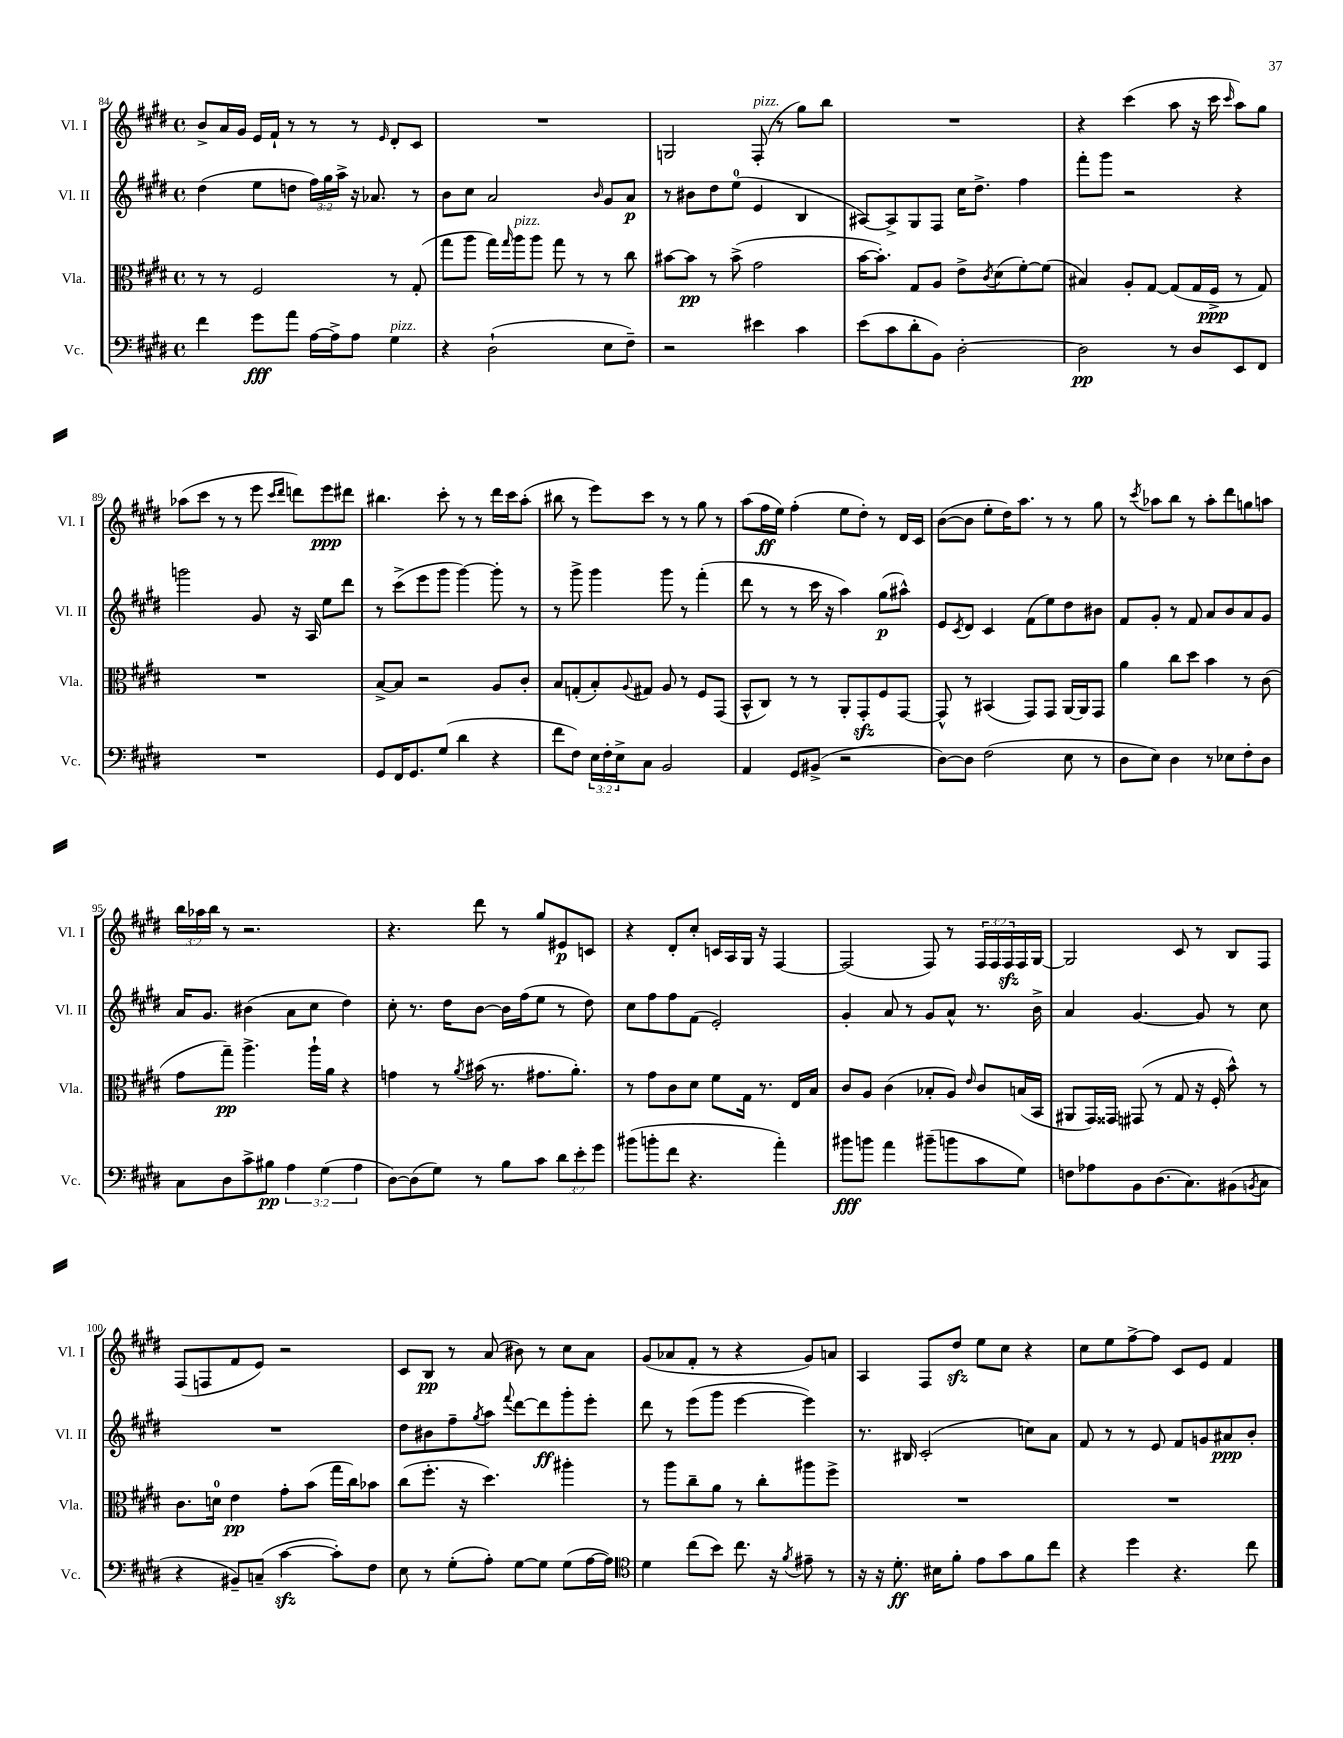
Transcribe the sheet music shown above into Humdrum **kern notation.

**kern	**kern	**kern	**kern
*staff4	*staff3	*staff2	*staff1
*clefF4	*clefC3	*clefG2	*clefG2
*k[f#c#g#d#]	*k[f#c#g#d#]	*k[f#c#g#d#]	*k[f#c#g#d#]
*M4/4	*M4/4	*M4/4	*M4/4
*met(c)	*met(c)	*met(c)	*met(c)
4f#	8r	(4dd#	8b^
.	8r	.	16a
.	.	.	16g#
8g#	2F#	8ee	16e
.	.	.	16f#`
8a	.	8dd	8r
[16A	.	24ff#)	8r
.	.	24gg#	.
16A^]	.	.	.
.	.	24aa^	.
8A	.	16r	8r
.	.	8.a-	.
.	.	.	16qqe
4G#	8r	.	8d#'
.	(8G#'	8r	8c#
=	=	=	=
4r	8gg#	8b	1r
.	8aa	8cc#	.
(2D#`	16gg#)	2a	.
.	16qqgg#	.	.
.	16aa	.	.
.	8aa	.	.
.	8gg#	.	.
.	8r	.	.
.	.	16qqb	.
8E	8r	8g#	.
8F#~)	8cc#	8a	.
=	=	=	=
2r	[8b#	8r	2G
.	8b#]	8b#	.
.	8r	8dd#	.
.	(8b#^	(8ee	.
4e#	2g#	4e	(8F#'
.	.	.	8r
4c#	.	4B	8gg#)
.	.	.	8bb
=	=	=	=
(8e	[16b	[8A#)	1r
.	8.b'])	.	.
8c#	.	8A#^]	.
8d#'	8G#	8G#	.
8BB)	8A	8F#	.
[2D#'	8e^	16cc#	.
.	.	8.dd#^	.
.	8qc#	.	.
.	(8d#	.	.
.	[8f#')	4ff#	.
.	(8f#]	.	.
=	=	=	=
2D#]	4B#)	8fff#'	4r
.	.	8ggg#	.
.	8A'	2r	(4ccc#
.	[8G#	.	.
8r	(8G#]	.	8aa
8D#	16G#	.	16r
.	16F#^	.	16ccc#
.	.	.	16qqccc#
8EE	8r	4r	8aa)
8FF#	8G#)	.	8gg#
=	=	=	=
1r	1r	2ggg	(8aa-
.	.	.	8ccc#
.	.	.	8r
.	.	.	8r
.	.	8g#	8eee
.	.	.	16qqccc#
.	.	.	16qqddd#
.	.	16r	8ddd)
.	.	16A	.
.	.	8ee	8eee
.	.	8ddd#	8ddd#
=	=	=	=
8GG#	[8B^	8r	4.bb#
16FF#	8B]	(8ccc#^	.
8.GG#	.	.	.
.	2r	8eee	.
(8G#	.	8ggg#	8ccc#'
4d#	.	[4ggg#)	8r
.	.	.	8r
4r	8A	8ggg#']	16ddd#
.	.	.	16ccc#
.	8c#'	8r	(8aa'
=	=	=	=
8f#	8B	8r	8bb#
8F#)	(8G'	8ggg#^	8r
24E	8B')	4ggg#	8eee)
24F#'	.	.	.
24E^	.	.	.
.	8qqA	.	.
8C#	8G#	.	8ccc#
2BB	8A	8ggg#	8r
.	8r	8r	8r
.	8F#	(4fff#'	8gg#
.	(8GG#	.	8r
=	=	=	=
4AA	8BB^^	8ddd#	(8aa
.	8C#)	8r	16ff#
.	.	.	16ee)
8GG#	8r	8r	(4ff#'
(8BB#^	8r	16ccc#	.
.	.	16r	.
2r	8AA'	4aa)	8ee
.	8GG#'	.	8dd#')
.	8F#	(8gg#	8r
.	[8GG#	8aa#^^)	16d#
.	.	.	16c#
=	=	=	=
[8D#)	8GG#^^]	8e	([8b
.	.	8qc#	.
8D#]	8r	8d#	8b]
(2F#	(4BB#	4c#	8ee'
.	.	.	16dd#)
.	.	.	8.aa
.	8GG#)	(8f#	.
.	8GG#	8ee)	8r
8E	[16AA	8dd#	8r
.	16AA]	.	.
8r	8GG#	8b#	8gg#
=	=	=	=
8D#	4a	8f#	8r
.	.	.	8qccc#
8E)	.	8g#'	8aa-
4D#	8cc#	8r	8bb
.	8dd#	8f#	8r
8r	4b	8a	8aa-'
8E-	.	8b	8ddd#
8F#'	8r	8a	8gg
8D#	(8c#	8g#	8aa
=	=	=	=
8C#	8g#	16a	24bb
.	.	.	24aa-
.	.	8.g#	.
.	.	.	24bb
8D#	8gg#~)	.	8r
8c#^	4.aa^	(4b#	2.r
8B#	.	.	.
6A	.	8a	.
.	16aa`	8cc#	.
(6G#	.	.	.
.	16a	.	.
.	4r	4dd#)	.
6A	.	.	.
=	=	=	=
[8D#)	4g	8cc#'	4.r
(8D#]	.	8.r	.
8G#)	8r	.	.
.	.	16dd#	.
.	8qa	.	.
8r	(16b#	[8b	8ddd#
.	8.r	.	.
8B	.	16b]	8r
.	.	(16ff#	.
8c#	8.g#	8ee	8gg#
12d#	.	8r	8e#
.	8.a')	.	.
12e'	.	.	.
.	.	8dd#)	8c
12g#	.	.	.
=	=	=	=
(8b#	8r	8cc#	4r
8b'	8g#	8ff#	.
8f#	8c#	8ff#	8d#'
4.r	8d#	(8f#	8cc#'
.	8f#	2e')	16c
.	.	.	16A
.	16G#	.	16G#
.	8.r	.	16r
4a')	.	.	[4F#
.	16E	.	.
.	16B	.	.
=	=	=	=
8b#	8c#	4g#'	(2F#]
8b	8A	.	.
4a	(4c#	8a	.
.	.	8r	.
(8b#~	8B-'	8g#	8F#)
8b	8A)	8a^^	8r
.	16qqe	.	.
8c#	8c#	8.r	24F#
.	.	.	24F#
.	.	.	24F#
8G#)	(16B	.	16F#
.	16BB	16b^	[16G#
=	=	=	=
8F	8AA#	4a	2G#]
8A-	16GG#)	.	.
.	16GG##	.	.
8BB	(8GG#	[4.g#	.
(8.D#	8r	.	.
.	8G#	.	8c#
8.C#)	.	.	.
.	16r	8g#]	8r
.	16F#'	.	.
(8BB#	8b^^)	8r	8B
8qBB	.	.	.
8C#	8r	8cc#	8F#
=	=	=	=
4r	8.c#	1r	(8F#
.	.	.	8F
.	16d	.	.
8BB#~)	4e	.	8f#
(8C~	.	.	8e)
[4c#	8g#'	.	2r
.	(8b	.	.
8c#'])	16gg#	.	.
.	16cc#)	.	.
8F#	8b-	.	.
=	=	=	=
8E	(8cc#	8dd#	8c#
8r	8.ff#'	8b#	8B
(8G#'	.	8ff#~	8r
.	16r	.	.
.	.	8qgg#	.
8A')	4.dd#)	8aa	(8a
.	.	8qqfff#	.
[8G#	.	[8ddd#	8b#)
8G#]	.	8ddd#]	8r
(8G#	4aa#'	8ggg#'	8cc#
[16A	.	8eee'	8a
16A])	.	.	.
=	=	=	=
*clefC4	*	*	*
4d#	8r	8ddd#	(8g#
.	8aa	8r	8a-
(8cc#	8cc#~	(8eee	8f#'
8b)	8a	8ggg#	8r
8.cc#	8r	[4eee	4r
.	8cc#'	.	.
16r	.	.	.
8qf#	.	.	.
8e#~	8aa#	4eee])	8g#)
8r	8ff#^	.	8a
=	=	=	=
16r	1r	8.r	4A
16r	.	.	.
8.d#'	.	.	.
.	.	16B#	.
.	.	(2c#'	8F#
16B#	.	.	.
8f#'	.	.	8dd#
8e	.	.	8ee
8g#	.	.	8cc#
8f#	.	8cc)	4r
8cc#	.	8a	.
=	=	=	=
4r	1r	8f#	8cc#
.	.	8r	8ee
4dd#	.	8r	[8ff#^
.	.	8e	8ff#]
4.r	.	8f#	8c#
.	.	8g	8e
.	.	8a#	4f#
8cc#	.	8b'	.
==	==	==	==
*-	*-	*-	*-
